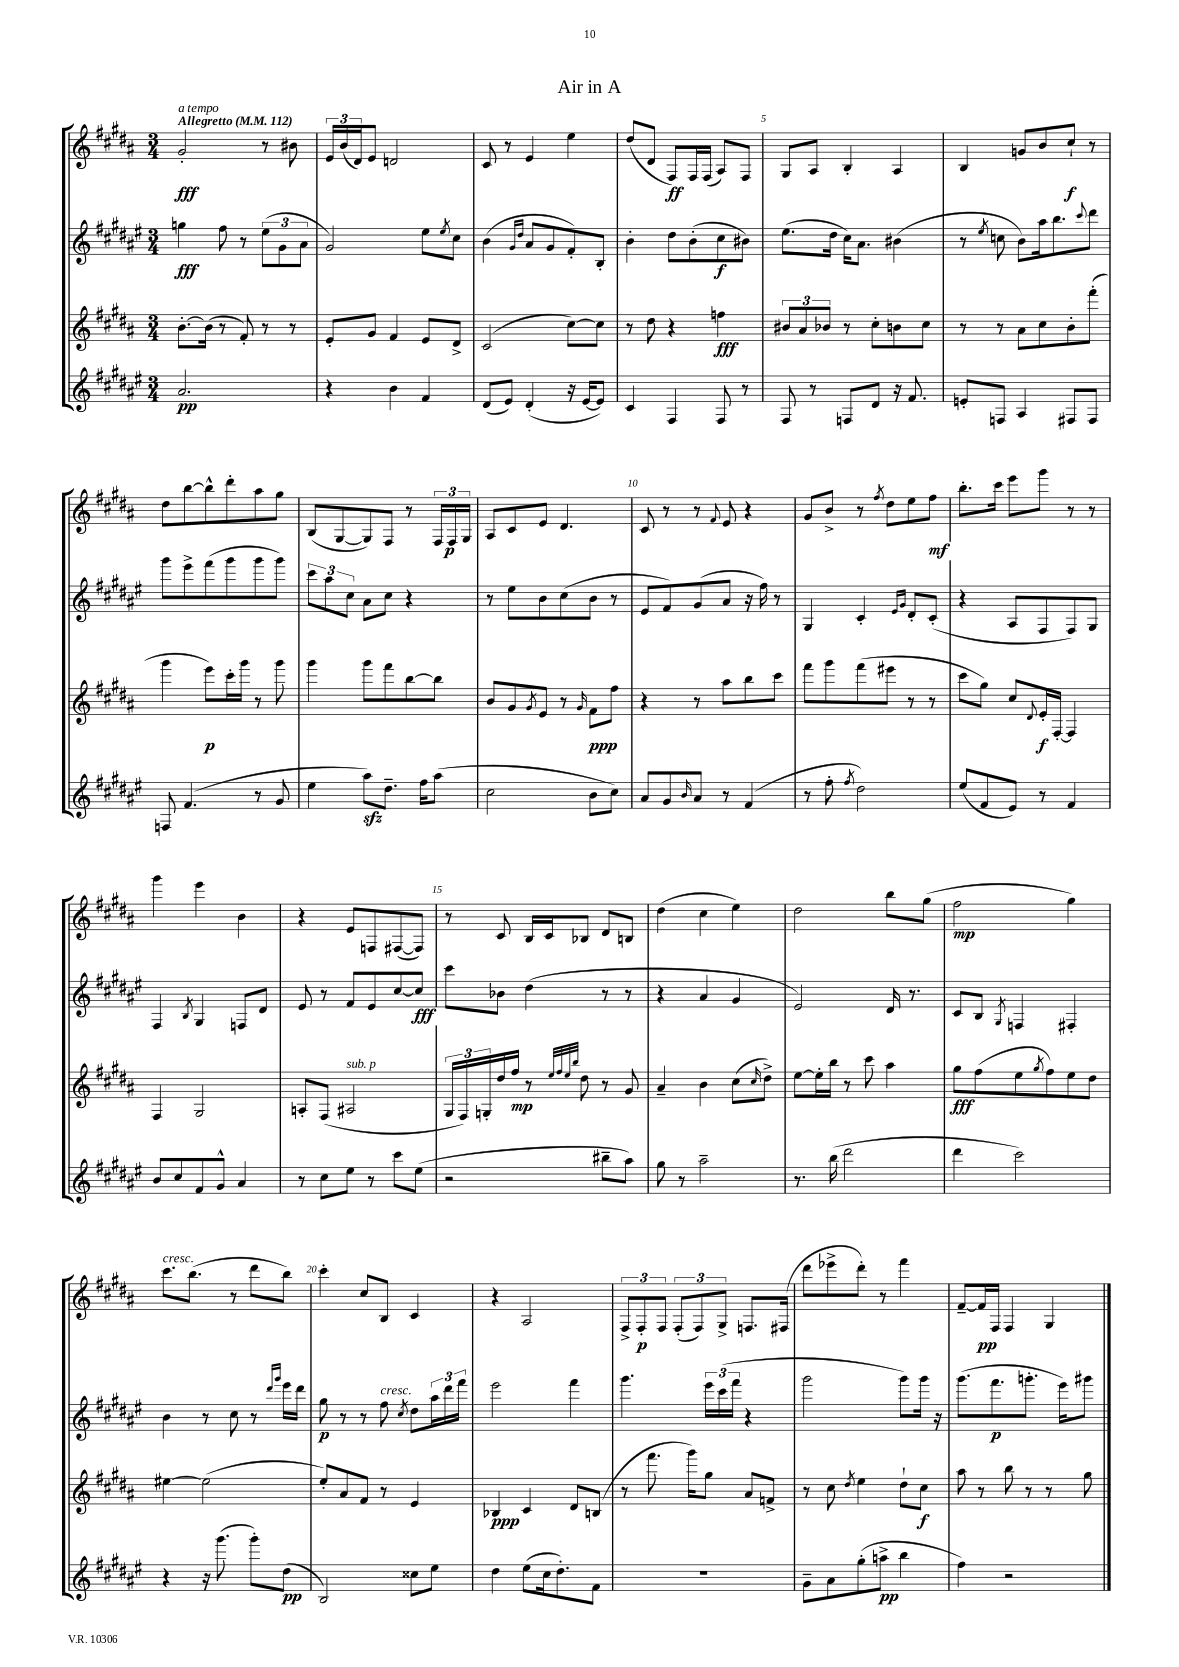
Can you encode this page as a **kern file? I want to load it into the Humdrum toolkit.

**kern	**dynam	**kern	**dynam	**kern	**dynam	**kern	**dynam
*part4	*part4	*part3	*part3	*part2	*part2	*part1	*part1
*staff4	*staff4	*staff3	*staff3	*staff2	*staff2	*staff1	*staff1
*clefG2	*	*clefG2	*	*clefG2	*	*clefG2	*
*k[f#c#g#d#a#e#]	*	*k[f#c#g#d#a#]	*	*k[f#c#g#d#a#e#]	*	*k[f#c#g#d#a#]	*
*M3/4	*	*M3/4	*	*M3/4	*	*M3/4	*
*MM112	*	*MM112	*	*MM112	*	*MM112	*
=1	=1	=1	=1	=1	=1	=1	=1
!	!	!	!	!	!	!LO:TX:a:B:t=Allegretto	!
!	!	!	!	!	!	!LO:TX:a:i:t=a tempo	!
2.a#/	pp	[8.b'\L	.	4ggn\	fff	2g#'/	fff
.	.	(16b\Jk]	.	.	.	.	.
.	.	8r	.	8ff#\	.	.	.
.	.	8f#'/)	.	8r	.	.	.
.	.	8r	.	(12ee#\L	.	8r	.
.	.	.	.	12g#\	.	.	.
.	.	8r	.	.	.	8b#X\	.
.	.	.	.	12a#\J	.	.	.
=2	=2	=2	=2	=2	=2	=2	=2
4r	.	8e'/L	.	2g#/)	.	24e/LL	.
.	.	.	.	.	.	(24b/	.
.	.	.	.	.	.	24d#/J)	.
.	.	8g#/J	.	.	.	8e/J	.
4b\	.	4f#/	.	.	.	2dn/	.
4f#/	.	8e/L	.	8ee#\L	.	.	.
.	.	.	.	8qee#/	.	.	.
.	.	8d#^/J	.	8cc#\J	.	.	.
=3	=3	=3	=3	=3	=3	=3	=3
(8d#/L	.	(2c#/	.	(4b\	.	8c#/	.
8e#/J)	.	.	.	.	.	8r	.
.	.	.	.	16qqg#/LL	.	.	.
.	.	.	.	16qqdd#/JJ	.	.	.
(4d#'/	.	.	.	8a#/L	.	4e/	.
.	.	.	.	8g#/	.	.	.
16r	.	[8cc#\L)	.	8f#'/)	.	4ee\	.
[16e#/KL	.	.	.	.	.	.	.
8e#/J])	.	8cc#\J]	.	8B'/J	.	.	.
=4	=4	=4	=4	=4	=4	=4	=4
4c#/	.	8r	.	4b'\	.	(8dd#/L	.
.	.	8dd#\	.	.	.	8d#/J	.
4F#/	.	4r	.	8dd#\L	.	8F#/L)	ff
.	.	.	.	(8b'\	.	16F#/L	.
.	.	.	.	.	.	(16F#/JJ	.
8F#/	.	4ffn\	fff	8cc#\	f	8A#/L)	.
8r	.	.	.	8b#X\J)	.	8F#/J	.
=5	=5	=5	=5	=5	=5	=5	=5
8F#/	.	12b#X/L	.	(8.ee#\L	.	8G#/L	.
.	.	12a#/	.	.	.	.	.
8r	.	.	.	.	.	8A#/J	.
.	.	12b-X/J	.	.	.	.	.
.	.	.	.	16dd#\Jk	.	.	.
8Fn/L	.	8r	.	16cc#\KL)	.	4B'/	.
.	.	.	.	8.a#\J	.	.	.
8d#/J	.	8cc#'\L	.	.	.	.	.
16r	.	8bn\	.	(4b#X\	.	4A#/	.
8.f#/	.	.	.	.	.	.	.
.	.	8cc#\J	.	.	.	.	.
=6	=6	=6	=6	=6	=6	=6	=6
8en'/L	.	8r	.	8r	.	4B/	.
.	.	.	.	8qee#/	.	.	.
8Fn/J	.	8r	.	8ccn\	.	.	.
4A#/	.	8a#\L	.	8b\L)	.	8gn/L	.
.	.	8cc#\	.	16aa#\k	.	8b/	.
.	.	.	.	8.bb\	.	.	.
8F#X/L	.	8b'\	.	.	.	8cc#`/J	f
.	.	.	.	8qqccc#/	.	.	.
8F#/J	.	(8fff#'\J	.	8ddd#\J	.	8r	.
!!LO:LB:g=z
=7	=7	=7	=7	=7	=7	=7	=7
8Fn/	.	4ggg#\	.	8ggg#\L	.	8dd#\L	.
(4.f#/	.	.	.	8eee#^\	.	[8bb\	.
.	.	8eee\L)	p	(8fff#\	.	8bb^^\]	.
.	.	16ccc#'\L	.	8ggg#\	.	8ddd#'\	.
.	.	16ggg#\JJ	.	.	.	.	.
8r	.	8r	.	8ggg#\	.	8aa#\	.
8g#/	.	8ggg#\	.	8ggg#\J)	.	8gg#\J	.
=8	=8	=8	=8	=8	=8	=8	=8
4ee#\	.	4ggg#\	.	12ccc#\L	.	(8B/L	.
.	.	.	.	12aa#\	.	.	.
.	.	.	.	.	.	[8G#/	.
.	.	.	.	12cc#\J	.	.	.
8aa#zz\L)	.	8ggg#\L	.	8a#\L	.	8G#/])	.
8.dd#~\J	.	8fff#\	.	8cc#\J	.	8F#/J	.
.	.	[8bb\	.	4r	.	8r	.
16ff#\KL	.	.	.	.	.	.	.
(8aa#\J	.	8bb\J]	.	.	.	24F#/LL	.
.	.	.	.	.	.	24F#/	p
.	.	.	.	.	.	24G#/JJ	.
=9	=9	=9	=9	=9	=9	=9	=9
2cc#\	.	8b/L	.	8r	.	8A#/L	.
.	.	8g#/	.	8ee#\L	.	8c#/	.
.	.	8qg#/	.	.	.	.	.
.	.	8e/J	.	8b\	.	8e/J	.
.	.	8r	.	(8cc#\	.	4.d#/	.
.	.	16qqg#/	.	.	.	.	.
8b\L	.	8f#\L	ppp	8b\J	.	.	.
8cc#\J)	.	8ff#\J	.	8r	.	.	.
=10	=10	=10	=10	=10	=10	=10	=10
8a#/L	.	4r	.	8e#/L	.	8c#/	.
8g#/	.	.	.	8f#/)	.	8r	.
16qqb/	.	.	.	.	.	.	.
8a#/J	.	8r	.	(8g#/	.	8r	.
.	.	.	.	.	.	8qqf#/	.
8r	.	8aa#\L	.	8a#/J	.	8e/	.
(4f#/	.	8bb\	.	16r	.	4r	.
.	.	.	.	16ff#\)	.	.	.
.	.	8ccc#\J	.	8r	.	.	.
=11	=11	=11	=11	=11	=11	=11	=11
8r	.	8fff#\L	.	4G#/	.	8g#/L	.
8ff#'\	.	8ggg#\	.	.	.	8b^/J	.
8qff#/	.	.	.	.	.	.	.
2dd#\)	.	(8fff#\	.	4c#'/	.	8r	.
.	.	.	.	.	.	8qff#/	.
.	.	8eee#X\J	.	.	.	8dd#\L	.
.	.	.	.	16qqe#/LL	.	.	.
.	.	.	.	16qqg#/JJ	.	.	.
.	.	8r	.	8d#'/L	.	8ee\	.
.	.	8r	.	(8c#'/J	.	8ff#\J	mf
=12	=12	=12	=12	=12	=12	=12	=12
(8ee#/L	.	8ccc#\L	.	4r	.	8.bb'\L	.
8f#/	.	8gg#\J)	.	.	.	.	.
.	.	.	.	.	.	16ccc#\Jk	.
8e#/J)	.	8cc#/L	.	8A#/L	.	8eee\L	.
.	.	8qqd#/	.	.	.	.	.
8r	.	16e'/L	f	8F#/	.	8ggg#\J	.
.	.	[16F#'/JJ	.	.	.	.	.
4f#/	.	4F#/]	.	8F#/)	.	8r	.
.	.	.	.	8G#/J	.	8r	.
!!LO:LB:g=z
=13	=13	=13	=13	=13	=13	=13	=13
8b/L	.	4F#/	.	4F#/	.	4ggg#\	.
8cc#/	.	.	.	.	.	.	.
.	.	.	.	8qB/	.	.	.
8f#/	.	2G#/	.	4G#/	.	4eee\	.
8g#^^/J	.	.	.	.	.	.	.
4a#/	.	.	.	8Fn/L	.	4b\	.
.	.	.	.	8d#/J	.	.	.
=14	=14	=14	=14	=14	=14	=14	=14
8r	.	8An'/L	.	8e#/	.	4r	.
8cc#\L	.	(8F#/J	.	8r	.	.	.
!	!	!LO:TX:a:i:t=sub. p	!	!	!	!	!
8ee#\J	.	2A#X/	.	8f#/L	.	8e/L	.
8r	.	.	.	8e#/	.	8Fn/	.
8ccc#\L	.	.	.	[8cc#/	.	([8F#X/	.
(8ee#\J	.	.	.	8cc#/J]	fff	8F#/J])	.
=15	=15	=15	=15	=15	=15	=15	=15
2r	.	24G#/LL	.	8ccc#\L	.	8r	.
.	.	24F#/)	.	.	.	.	.
.	.	24Gn'/	.	.	.	.	.
.	.	16dd#/	.	8b-X\J	.	8c#/	.
.	.	16ff#/JJ	mp	.	.	.	.
.	.	8r	.	(4dd#\	.	16B/LL	.
.	.	.	.	.	.	16c#/J	.
.	.	32qqee/LLL	.	.	.	.	.
.	.	32qqff#/	.	.	.	.	.
.	.	32qqee/	.	.	.	.	.
.	.	32qqbb/JJJ	.	.	.	.	.
.	.	8dd#\	.	.	.	8B-X/J	.
8bb#X~\L	.	8r	.	8r	.	8d#/L	.
8aa#\J)	.	8g#/	.	8r	.	8Bn/J	.
=16	=16	=16	=16	=16	=16	=16	=16
8gg#\	.	4a#~/	.	4r	.	(4dd#\	.
8r	.	.	.	.	.	.	.
2aa#~\	.	4b\	.	4a#/	.	4cc#\	.
.	.	(8cc#\L	.	4g#/	.	4ee\)	.
.	.	16qqcc#/	.	.	.	.	.
.	.	8dd#^\J)	.	.	.	.	.
=17	=17	=17	=17	=17	=17	=17	=17
8.r	.	[8ee\L	.	2e#/)	.	2dd#\	.
.	.	16ee'\L]	.	.	.	.	.
(16bb\	.	16bb\JJ	.	.	.	.	.
2ddd#\	.	8r	.	.	.	.	.
.	.	8ccc#\	.	.	.	.	.
.	.	4aa#\	.	16d#/	.	8bb\L	.
.	.	.	.	8.r	.	.	.
.	.	.	.	.	.	(8gg#\J	.
=18	=18	=18	=18	=18	=18	=18	=18
4ddd#\	.	8gg#\L	fff	8c#/L	.	2ff#\	mp
.	.	(8ff#\	.	8B/J	.	.	.
.	.	.	.	8qG#/	.	.	.
2ccc#\)	.	8ee\	.	4Fn/	.	.	.
.	.	8qgg#/	.	.	.	.	.
.	.	8ff#\)	.	.	.	.	.
.	.	8ee\	.	4F#X'/	.	4gg#\)	.
.	.	8dd#\J	.	.	.	.	.
!!LO:LB:g=z
=19	=19	=19	=19	=19	=19	=19	=19
!	!	!	!	!	!	!LO:TX:a:i:t=cresc.	!
4r	.	[4ee#X\	.	4b\	.	8.ccc#\L	.
.	.	.	.	.	.	(8.bb\J	.
16r	.	(2ee#\]	.	8r	.	.	.
(8.ggg#\	.	.	.	.	.	.	.
.	.	.	.	8cc#\	.	8r	.
8ggg#'\L)	.	.	.	8r	.	8ddd#\L	.
.	.	.	.	16qqddd#/LL	.	.	.
.	.	.	.	16qqggg#/JJ	.	.	.
(8dd#\J	pp	.	.	16eee#\LL	.	8bb\J)	.
.	.	.	.	16ddd#\JJ	.	.	.
=20	=20	=20	=20	=20	=20	=20	=20
2B/)	.	8ee'/L)	.	8gg#\	p	4ccc#'\	.
.	.	8a#/	.	8r	.	.	.
.	.	8f#/J	.	8r	.	8cc#/L	.
!	!	!	!	!LO:TX:a:i:t=cresc.	!	!	!
.	.	8r	.	8ff#\	.	8B/J	.
.	.	.	.	8qcc#/	.	.	.
8cc##X\L	.	4e/	.	8dd#\L	.	4c#/	.
8ee#\J	.	.	.	24aa#\L	.	.	.
.	.	.	.	24ddd#\	.	.	.
.	.	.	.	24fff#\JJ	.	.	.
=21	=21	=21	=21	=21	=21	=21	=21
4dd#\	.	4B-X/	ppp	2eee#\	.	4r	.
(8ee#\L	.	4c#/	.	.	.	2A#/	.
16cc#\k	.	.	.	.	.	.	.
8.dd#'\)	.	.	.	.	.	.	.
.	.	8d#/L	.	4fff#\	.	.	.
8f#\J	.	(8Bn/J	.	.	.	.	.
=22	=22	=22	=22	=22	=22	=22	=22
2.r	.	8r	.	4.ggg#\	.	12F#^/L	.
.	.	.	.	.	.	12F#'/	p
.	.	8.fff#\	.	.	.	.	.
.	.	.	.	.	.	12F#/J	.
.	.	.	.	.	.	(12F#'/L	.
.	.	16ggg#\KL)	.	.	.	.	.
.	.	.	.	.	.	12F#/)	.
.	.	8gg#\J	.	24eee#\LL	.	.	.
.	.	.	.	(24ccc#\	.	12G#^/J	.
.	.	.	.	24fff#\JJ	.	.	.
.	.	8a#/L	.	4r	.	8.Fn/L	.
.	.	8fn^/J	.	.	.	.	.
.	.	.	.	.	.	(16F#X/Jk	.
=23	=23	=23	=23	=23	=23	=23	=23
8g#~\L	.	8r	.	2ggg#\	.	8ddd#\L	.
8a#\	.	8cc#\	.	.	.	8eee-X^\	.
.	.	8qdd#/	.	.	.	.	.
(8gg#'\	.	4ee\	.	.	.	8ddd#'\J)	.
8aan^\J	pp	.	.	.	.	8r	.
4bb\	.	8dd#`\L	.	8ggg#\L)	.	4fff#\	.
.	.	8cc#\J	f	16ggg#\Jk	.	.	.
.	.	.	.	16r	.	.	.
=24	=24	=24	=24	=24	=24	=24	=24
4ff#\)	.	8aa#\	.	(8.ggg#\L	.	[8f#~/L	.
.	.	8r	.	.	.	16f#/L]	pp
.	.	.	.	8.fff#\	p	16F#/JJ	.
2r	.	8bb\	.	.	.	4F#/	.
.	.	8r	.	8.gggn'\J	.	.	.
.	.	8r	.	.	.	4G#/	.
.	.	.	.	16eee#\KL)	.	.	.
.	.	8gg#\	.	8ggg#X\J	.	.	.
==	==	==	==	==	==	==	==
*-	*-	*-	*-	*-	*-	*-	*-
